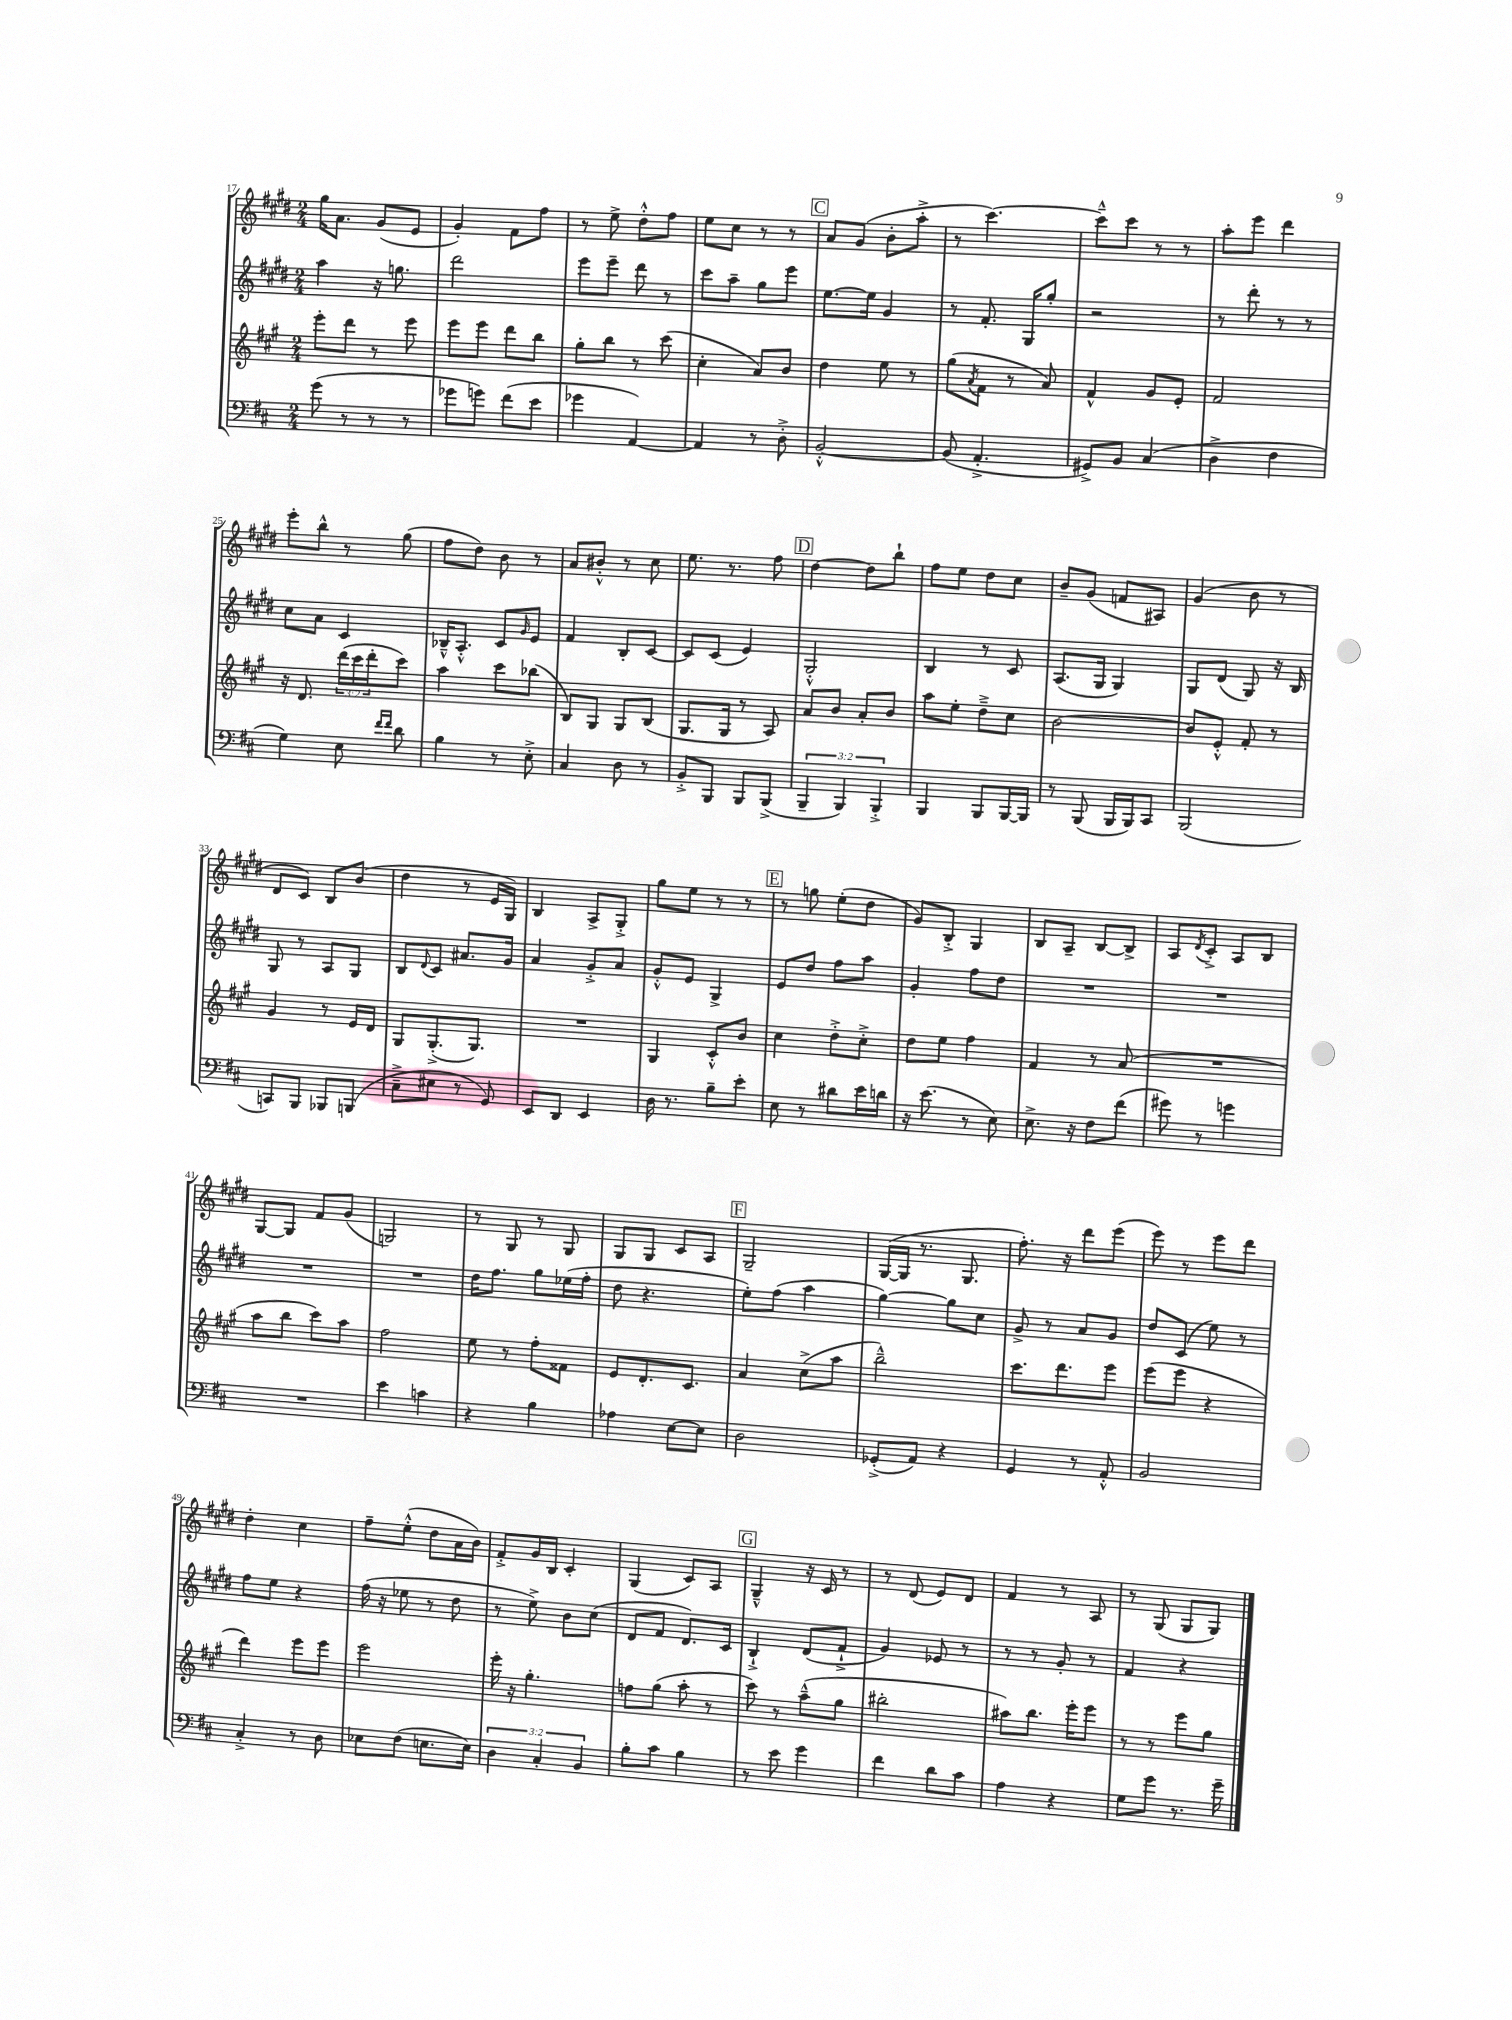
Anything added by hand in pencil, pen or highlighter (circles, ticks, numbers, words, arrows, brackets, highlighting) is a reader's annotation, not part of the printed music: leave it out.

**kern	**kern	**kern	**kern
*staff4	*staff3	*staff2	*staff1
*clefF4	*clefG2	*clefG2	*clefG2
*k[f#c#]	*k[f#c#g#]	*k[f#c#g#d#]	*k[f#c#g#d#]
*M2/4	*M2/4	*M2/4	*M2/4
(8g	8eee'	4aa	16gg#
.	.	.	8.a
8r	8ddd	.	.
8r	8r	16r	(8g#
.	.	8.gg	.
8r	8eee	.	8e
=	=	=	=
8g-	8eee	2ddd#	4g#')
8g)	8eee	.	.
(8f#	8ddd	.	8f#
8e	8bb	.	8ff#
=	=	=	=
4g-	8gg#'	8eee	8r
.	8bb	8eee~	8ee^
[4AA)	8r	8ddd#	8dd#'^^
.	(8ccc#	8r	8ff#
=	=	=	=
4AA]	4cc#'	8ccc#	8ee
.	.	8aa~	8cc#
8r	8a)	8gg#	8r
8D'^	8b	8eee	8r
=	=	=	=
[2BB'^^	4dd	[8.ee	8a
.	.	.	(8g#
.	.	16ee]	.
.	8ee	4g#	8b'
.	8r	.	8aa'^
=	=	=	=
(8BB]	(8gg#	8r	8r
.	8qa	.	.
4.AA'^	8f#	8.f#'	[4.ccc#)
.	8r	.	.
.	.	16G#	.
.	8a)	8gg#'	.
=	=	=	=
8GG#^)	4f#^^	2r	8ccc#~^^]
8BB	.	.	8ccc#
(4C#	8g#	.	8r
.	8e'	.	8r
=	=	=	=
4D^	2f#	8r	8aa'
.	.	8ddd#'	8eee
4F#	.	8r	4ddd#
.	.	8r	.
=	=	=	=
4G)	16r	8cc#	8eee'
.	8.d	.	.
.	.	8a	8bb^^
8E	(24ddd	4c#	8r
.	24ccc#	.	.
.	24ddd'	.	.
16qqf#	.	.	.
16qqf#	.	.	.
8d	8ccc#)	.	(8gg#
=	=	=	=
4B	4aa	16B-~^^	8ff#
.	.	8.A'^^	.
.	.	.	8dd#)
8r	8ccc#	8c#	8b
.	.	16qqg#	.
8E'^	(8bb-	8e	8r
=	=	=	=
4C#	8B)	4f#	8a
.	8G#	.	8b#'^^
8D	8G#	8B'	8r
8r	(8B	[8c#	8cc#
=	=	=	=
8BB'^	8.G#	8c#]	8.ee
8BBB	.	(8c#	.
.	16G#	.	8.r
8BBB	8r	4e)	.
(8BBB^	8A)	.	8ff#
=	=	=	=
6BBB~	8a	2G#'^^	[4dd#
.	8b	.	.
6BBB)	.	.	.
.	8a'	.	8dd#]
6BBB'^	.	.	.
.	8b	.	8bb`
=	=	=	=
4BBB	8aa	4B	8ff#
.	8ee'	.	8ee
8BBB	8dd~^	8r	8dd#
[16BBB	8cc#	8c#	8cc#
16BBB]	.	.	.
=	=	=	=
8r	[2b	(8.A	8b~
(8BBB	.	.	(8g#
.	.	16G#	.
16BBB	.	4G#)	8f
16BBB)	.	.	.
8CC#	.	.	8A#)
=	=	=	=
(2BBB	8b]	8G#	(4g#
.	8e'^^	(8d#	.
.	8f#'	8G#)	8b
.	8r	16r	8r
.	.	16B	.
=	=	=	=
8CC)	4g#	8G#	8d#
8BBB	.	8r	8c#)
8BBB-	8r	8A	8B
(8BBB	16e	8G#	(8b
.	16d	.	.
=	=	=	=
8C#~^	8G#	8B	4dd#
.	.	8qqd#	.
8E#	(8.G#'^	8c#	.
8r	.	8.a#	8r
.	8.G#)	.	.
8GG)	.	.	16e
.	.	16g#	16G#)
=	=	=	=
8EE	2r	4a	4B
8DD	.	.	.
4EE	.	8g#'^	8A^
.	.	8a	8G#'^
=	=	=	=
16D	4G#	8g#'^^	8gg#
8.r	.	.	.
.	.	8e	8ee
8B~	8c#'^^	4G#^	8r
8e'	8b	.	8r
=	=	=	=
8E	4cc#	8e	8r
8r	.	8dd#	8gg
8d#	8dd'^	8ff#	(8ee'
16e	8cc#'^	8aa	8dd#
16d	.	.	.
=	=	=	=
16r	8dd	4g#'	8g#)
(8.e	.	.	.
.	8ee	.	8B'^
8r	4ff#	8ff#	4G#
8E)	.	8dd#	.
=	=	=	=
8.E^	4f#	2r	8B
.	.	.	8A~
16r	.	.	.
8F#	8r	.	[8B
(8f#	(8a	.	8B^]
=	=	=	=
8g#)	2r	2r	8A
.	.	.	8qd#
8r	.	.	8c#'^
4g	.	.	8A
.	.	.	8B
=	=	=	=
2r	8aa	2r	[8G#
.	8bb	.	8G#]
.	8ccc#)	.	8f#
.	8aa	.	(8g#
=	=	=	=
4e	2ff#	2r	2G)
4c	.	.	.
=	=	=	=
4r	8ee	16dd#	8r
.	.	8.ff#	.
.	8r	.	8G#
4B	8ff#'	8gg#	8r
.	8f##	(16ee-	8G#
.	.	16ff#'	.
=	=	=	=
4A-	8e	8dd#	8G#
.	8.d'	4.r	8G#
[8E	.	.	8c#
.	8.c#	.	.
8E]	.	.	8A
=	=	=	=
2D	4a	8ee')	2G#~
.	.	(8ff#	.
.	(8cc#^	4aa	.
.	8aa	.	.
=	=	=	=
(8GG-'^	2bb~^^)	[4gg#)	([16G#
.	.	.	16G#]
8AA)	.	.	8.r
4r	.	8gg#]	.
.	.	.	8.G#
.	.	8cc#	.
=	=	=	=
4GG	8.ccc#	8g#^	8.ff#')
.	.	8r	.
.	8.ddd	.	16r
8r	.	8a	8ddd#
8AA'^^	8eee	8g#	(8eee
=	=	=	=
2BB	(8eee	8dd#	8eee)
.	8eee	(8c#	8r
.	4r	8ee)	8eee
.	.	8r	8ddd#
=	=	=	=
4C#'^	4ddd)	8ff#	4dd#'
.	.	8ee	.
8r	8eee	4r	4cc#
8D	8eee	.	.
=	=	=	=
8E-	2eee	(16ff#	8ff#~
.	.	16r	.
(8F#	.	8ee-	(8ee'^^
8.E	.	8r	8dd#
.	.	8dd#	16a
16E)	.	.	16b)
=	=	=	=
6D	16eee'	8r	8f#'^
.	16r	.	.
.	4.gg#'	8ee^)	16g#
6C#'	.	.	.
.	.	.	16B
.	.	8b	4c#'
6BB	.	.	.
.	.	(8cc#	.
=	=	=	=
8B'	8ff	8d#	(4G#
8c#	(8gg#	8f#	.
4B	8aa'	8.d#)	8c#)
.	8r	.	8A
.	.	16c#	.
=	=	=	=
8r	8ccc#)	4B`^	4G#~^^
8e	8r	.	.
4g	(8aa~^^	(8d#	16r
.	.	.	16c#
.	8gg#	8f#`^	8r
=	=	=	=
4f#	2bb#'	4g#)	8r
.	.	.	(8d#
8d	.	8e-	8e)
8c#	.	8r	8d#
=	=	=	=
4A	8aa#)	8r	4f#
.	8.bb	8r	.
4r	.	8g#'	8r
.	16eee'	.	.
.	8eee	8r	8A
=	=	=	=
8G	8r	4f#	8r
8g	8r	.	(8G#
8.r	8eee	4r	8G#
.	8gg#	.	8G#)
16g~	.	.	.
==	==	==	==
*-	*-	*-	*-
